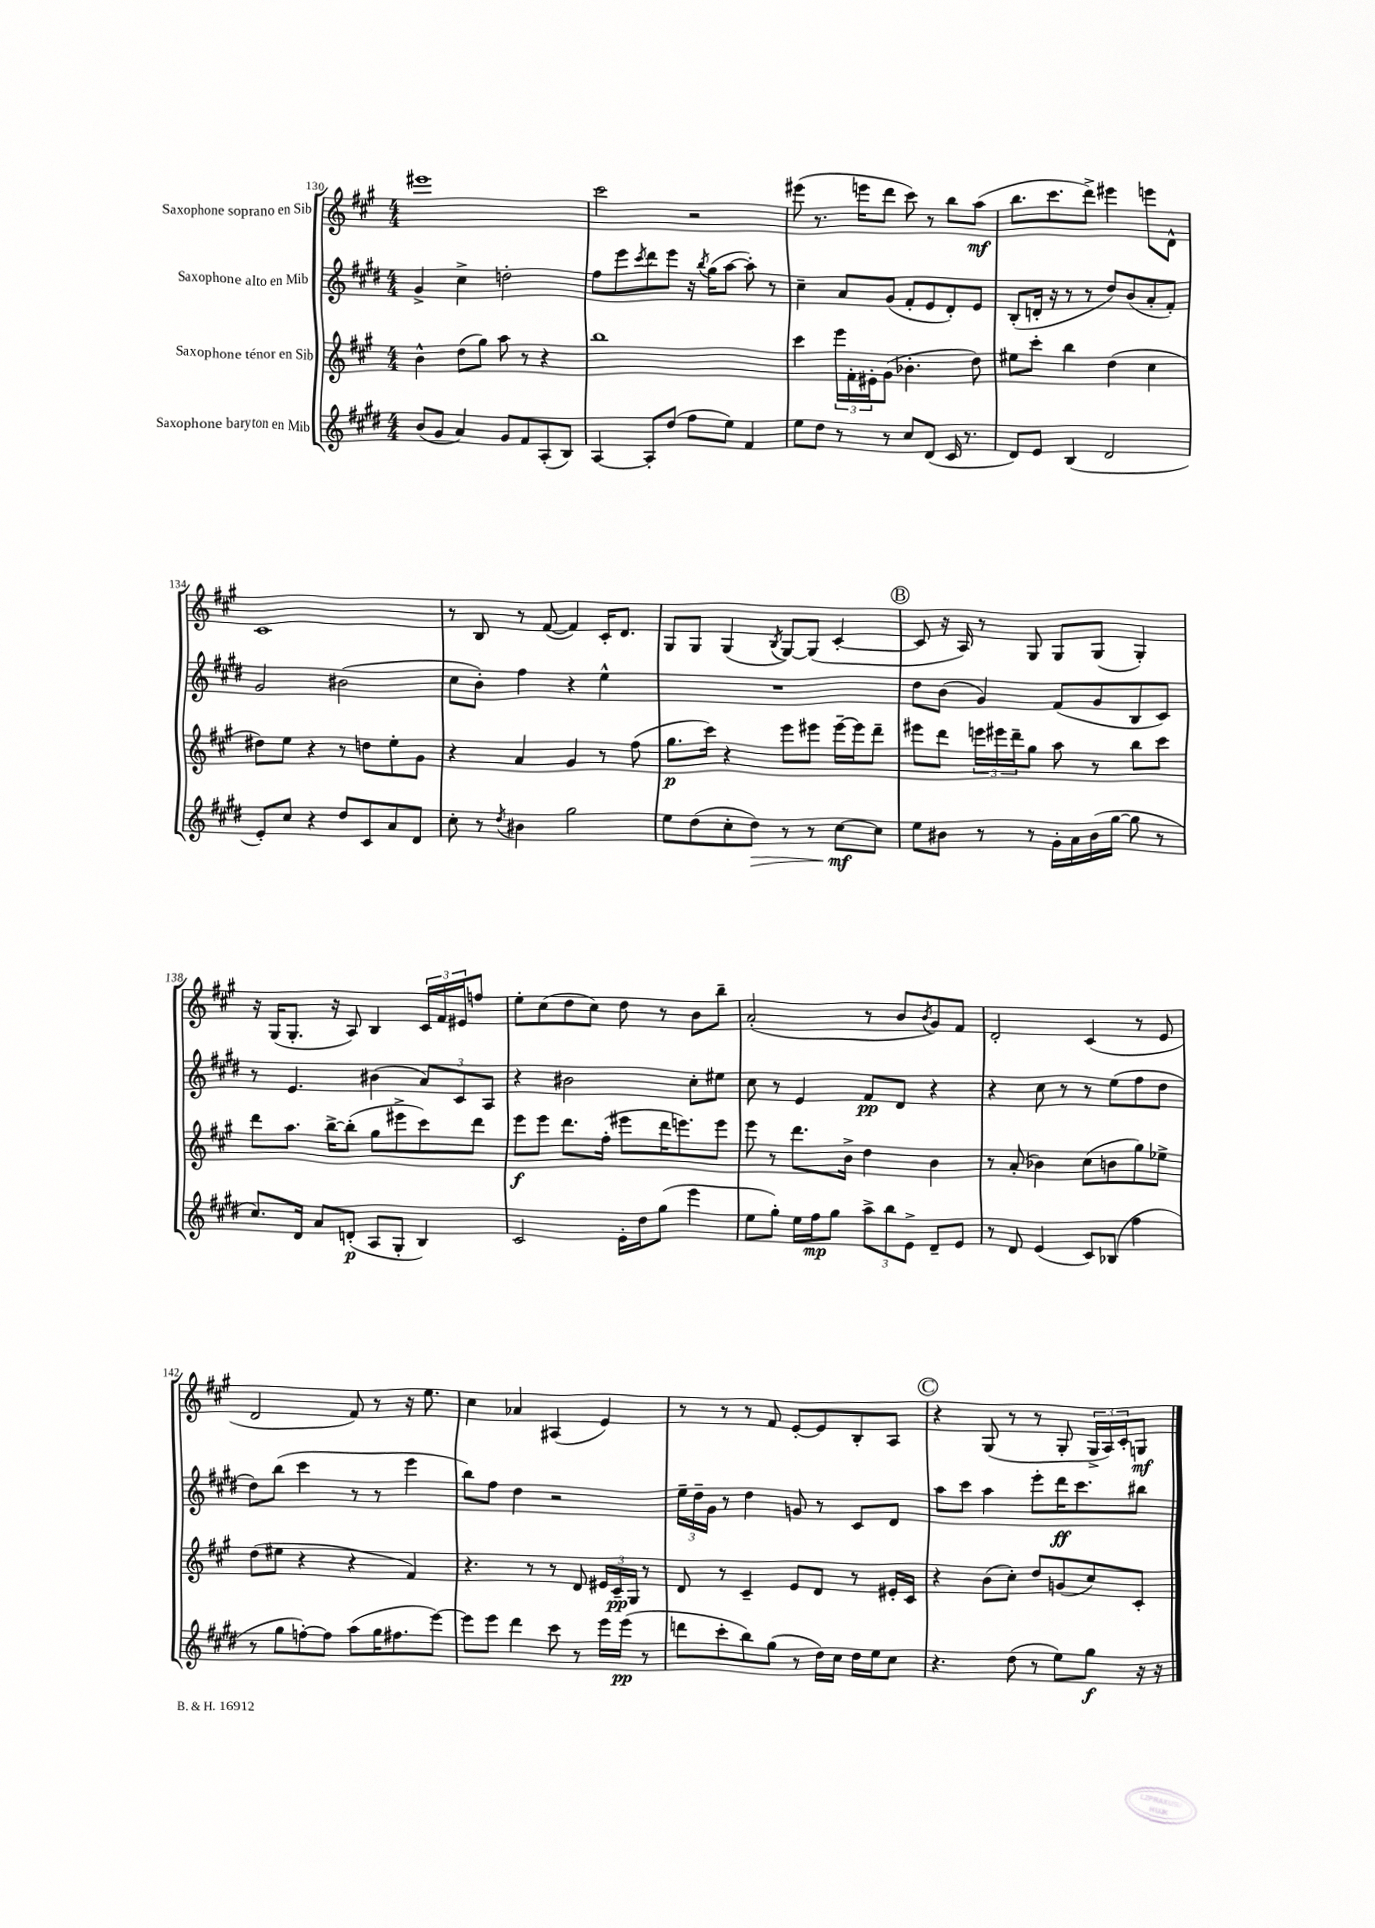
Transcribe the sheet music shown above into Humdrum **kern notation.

**kern	**dynam	**kern	**dynam	**kern	**dynam	**kern	**dynam
*part4	*part4	*part3	*part3	*part2	*part2	*part1	*part1
*staff4	*staff4	*staff3	*staff3	*staff2	*staff2	*staff1	*staff1
*I"Saxophone baryton en Mib	*	*I"Saxophone ténor en Sib	*	*I"Saxophone alto en Mib	*	*I"Saxophone soprano en Sib	*
*clefG2	*	*clefG2	*	*clefG2	*	*clefG2	*
*k[f#c#g#d#]	*	*k[f#c#g#]	*	*k[f#c#g#d#]	*	*k[f#c#g#]	*
*M4/4	*	*M4/4	*	*M4/4	*	*M4/4	*
=130	=130	=130	=130	=130	=130	=130	=130
(8b/L	.	4b^^\	.	4g#^/	.	1eee#X	.
8g#/J	.	.	.	.	.	.	.
4a/)	.	(8dd\L	.	4cc#^\	.	.	.
.	.	8gg#\J)	.	.	.	.	.
8g#/L	.	8aa\	.	2ddn'\	.	.	.
8f#/	.	8r	.	.	.	.	.
(8A'/	.	4r	.	.	.	.	.
8B/J)	.	.	.	.	.	.	.
=131	=131	=131	=131	=131	=131	=131	=131
[4A/	.	1bb	.	8ff#\L	.	2ccc#\	.
.	.	.	.	8eee\	.	.	.
.	.	.	.	8qccc#/	.	.	.
8A'/L]	.	.	.	8ddd#\	.	.	.
(8dd#/J	.	.	.	8eee\J	.	.	.
8ff#\L	.	.	.	16r	.	2r	.
.	.	.	.	8qbb/	.	.	.
.	.	.	.	(16gg#\KL	.	.	.
8ee\J)	.	.	.	[8aa\J	.	.	.
4f#/	.	.	.	8aa'\])	.	.	.
.	.	.	.	8r	.	.	.
=132	=132	=132	=132	=132	=132	=132	=132
8ee\L	.	4ccc#\	.	4cc#~\	.	(8eee#X\	.
8dd#\J	.	.	.	.	.	8.r	.
8r	.	24eee\LL	.	8a/L	.	.	.
.	.	24f#'\	.	.	.	.	.
.	.	.	.	.	.	16eeen\KL	.
.	.	24e#X'\J	.	.	.	.	.
8r	.	(8g#\J	.	(8g#/J	.	8ddd\J	.
8cc#/L	.	4.b-X'\	.	8f#'/L	.	8ccc#\)	.
(8d#/J	.	.	.	8e/	.	8r	.
16c#/	.	.	.	8d#'/)	.	8bb\L	.
8.r	.	.	.	.	.	.	.
.	.	8dd\)	.	8e/J	.	(8aa\J	mf
=133	=133	=133	=133	=133	=133	=133	=133
8d#/L)	.	8ee#X\L	.	(8B'/L	.	8.bb\L	.
8e/J	.	8ccc#'\J	.	16dn'/Jk	.	.	.
.	.	.	.	16r	.	8.ccc#\	.
(4B/	.	4bb\	.	8r	.	.	.
.	.	.	.	8r	.	8ddd^\J)	.
2d#/	.	(4dd\	.	8dd#/L)	.	4eee#X\	.
.	.	.	.	(8b/	.	.	.
.	.	4cc#\	.	8a'/	.	8eeen\L	.
.	.	.	.	8f#'/J)	.	8d^^\J	.
!!LO:LB:g=z
=134	=134	=134	=134	=134	=134	=134	=134
8e'/L)	.	8dd#X\L)	.	2g#/	.	1c#	.
8cc#/J	.	8ee\J	.	.	.	.	.
4r	.	4r	.	.	.	.	.
8dd#/L	.	8r	.	(2b#X\	.	.	.
8c#/	.	8ddn\L	.	.	.	.	.
8a/	.	8ee'\	.	.	.	.	.
8d#/J	.	8g#\J	.	.	.	.	.
=135	=135	=135	=135	=135	=135	=135	=135
8cc#'\	.	4r	.	8cc#\L	.	8r	.
8r	.	.	.	8b'\J)	.	8B/	.
8qdd#/	.	.	.	.	.	.	.
4b#X\	.	4a/	.	4ff#\	.	8r	.
.	.	.	.	.	.	([8f#/	.
2gg#\	.	4g#/	.	4r	.	4f#/])	.
.	.	8r	.	4ee^^\	.	16c#'/KL	.
.	.	.	.	.	.	8.d/J	.
.	.	(8ff#\	.	.	.	.	.
=136	=136	=136	=136	=136	=136	=136	=136
8ee\L	.	8.gg#\L	p	1r	.	8G#/L	.
(8dd#\	.	.	.	.	.	8G#/J	.
.	.	16ccc#\Jk)	.	.	.	.	.
8cc#'\	.	4r	.	.	.	(4G#/	.
!	!LO:HP:b	!	!	!	!	!	!
8dd#\J)	>	.	.	.	.	.	.
.	.	.	.	.	.	8qB/	.
8r	.	8eee\L	.	.	.	[8G#/L)	.
8r	.	8eee#X\J	.	.	.	(8G#/J]	.
[8cc#\L	mf	[16eee#~\LL	.	.	.	[4c#'/	.
.	.	16eee#\J]	.	.	.	.	.
8cc#\J]	]	8ddd~\J	.	.	.	.	.
!!LO:REH:place=s1:t=B
=137	=137	=137	=137	=137	=137	=137	=137
8ee\L	.	8eee#X\L	.	8dd#\L	.	8c#/]	.
8b#X\J	.	8ddd\J	.	(8b\J	.	16r	.
.	.	.	.	.	.	16A/)	.
8r	.	24eeen\LL	.	4g#/)	.	8r	.
.	.	24eee#X\	.	.	.	.	.
.	.	24ddd~\J	.	.	.	.	.
8r	.	8gg#\J	.	.	.	8G#/	.
16g#'\LL	.	8aa\	.	(8f#/L	.	8G#/L	.
16a\	.	.	.	.	.	.	.
(16b#\	.	8r	.	8g#/	.	(8G#/J	.
[16gg#\JJ	.	.	.	.	.	.	.
8gg#\]	.	8bb\L	.	8B/	.	4G#'/)	.
8r	.	8ccc#\J	.	8c#/J)	.	.	.
!!LO:LB:g=z
=138	=138	=138	=138	=138	=138	=138	=138
8.cc#/L)	.	8ddd\L	.	8r	.	16r	.
.	.	.	.	.	.	(16G#/KL	.
.	.	8.aa\J	.	4.e/	.	8.G#'/J	.
16d#/Jk	.	.	.	.	.	.	.
8a/L	.	.	.	.	.	.	.
.	.	[16bb^\KL	.	.	.	16r	.
(8dn'/J	p	(8bb'\J]	.	.	.	8A/)	.
8A/L	.	8gg#\L	.	(4b#X\	.	4B/	.
8G#'/J	.	8eee#X^\	.	.	.	.	.
4B/)	.	8ccc#\)	.	12a/L)	.	24c#/LL	.
.	.	.	.	.	.	24f#/	.
.	.	.	.	12c#/	.	24e#X/J	.
.	.	8ddd\J	.	.	.	8ffn/J	.
.	.	.	.	12A/J	.	.	.
=139	=139	=139	=139	=139	=139	=139	=139
2c#/	.	8eee\L	f	4r	.	8ee'\L	.
.	.	8eee\J	.	.	.	(8cc#\	.
.	.	8.ddd\L	.	2b#X\	.	8dd\	.
.	.	.	.	.	.	8cc#\J)	.
.	.	(16ff#'\Jk	.	.	.	.	.
16e'\LL	.	8eee#X\L	.	.	.	8dd\	.
16dd#\J	.	.	.	.	.	.	.
(8gg#\J	.	16ddd\K	.	.	.	8r	.
.	.	8.eeen\)	.	.	.	.	.
4eee\	.	.	.	8cc#'\L	.	8b\L	.
.	.	8eee\J	.	8ee#X\J	.	8bb~\J	.
=140	=140	=140	=140	=140	=140	=140	=140
8ee\L	.	8eee\	.	8cc#\	.	(2a'/	.
8gg#'\J)	.	8r	.	8r	.	.	.
16ee\LL	.	8.ddd\L	.	4e/	.	.	.
16ff#\J	mp	.	.	.	.	.	.
8gg#\J	.	.	.	.	.	.	.
.	.	16b^\Jk	.	.	.	.	.
12aa^\L	.	4dd\	.	8f#/L	pp	8r	.
12bb\	.	.	.	.	.	.	.
.	.	.	.	8d#/J	.	8b/L	.
12e^\J	.	.	.	.	.	.	.
.	.	.	.	.	.	8qb/	.
8d#~/L	.	4b\	.	4r	.	8g#/)	.
8e/J	.	.	.	.	.	8f#/J	.
=141	=141	=141	=141	=141	=141	=141	=141
8r	.	8r	.	4r	.	2d'/	.
8d#/	.	(8a'/	.	.	.	.	.
(4e/	.	4b-X\)	.	8cc#\	.	.	.
.	.	.	.	8r	.	.	.
8c#/L)	.	(8cc#\L	.	8r	.	(4c#/	.
(8B-X/J	.	8bn\	.	(8ee\L	.	.	.
4ff#\	.	8gg#\)	.	8ff#\	.	8r	.
.	.	8ee-X^\J	.	8dd#\J	.	8e/	.
!!LO:LB:g=z
=142	=142	=142	=142	=142	=142	=142	=142
8r	.	(8dd\L	.	8dd#\L)	.	2d/	.
8gg#\L	.	8ee#X\J	.	(8bb\J	.	.	.
[8ffn'\)	.	4r	.	4ccc#\	.	.	.
8ff\J]	.	.	.	.	.	.	.
(8aa\L	.	4r	.	8r	.	8f#/)	.
16gg#\K	.	.	.	8r	.	8r	.
8.ff#X\	.	.	.	.	.	.	.
.	.	4f#/)	.	4eee\	.	16r	.
.	.	.	.	.	.	8.ee\	.
[8eee\J)	.	.	.	.	.	.	.
=143	=143	=143	=143	=143	=143	=143	=143
8eee\L]	.	4.r	.	8bb\L)	.	4cc#\	.
8eee\J	.	.	.	8ff#\J	.	.	.
4ddd#\	.	.	.	4dd#\	.	4a-X/	.
.	.	8r	.	.	.	.	.
8ccc#\	.	8r	.	2r	.	(4A#X/	.
8r	.	8d/	.	.	.	.	.
16eee\LL	.	24e#X/LL	.	.	.	4e/)	.
.	.	24c#~/	pp	.	.	.	.
(16eee\JJ	pp	.	.	.	.	.	.
.	.	24G#/JJ	.	.	.	.	.
8r	.	8r	.	.	.	.	.
=144	=144	=144	=144	=144	=144	=144	=144
8dddn\L	.	8d/	.	24ee~\LL	.	8r	.
.	.	.	.	24dd#~\	.	.	.
.	.	.	.	24g#\JJ	.	.	.
8ccc#'\	.	8r	.	8r	.	8r	.
8bb\)	.	4c#~/	.	4dd#\	.	8r	.
(8gg#\J	.	.	.	.	.	8f#/	.
8r	.	8e/L	.	8gn/	.	[8e'/L	.
16dd#\LL)	.	8d/J	.	8r	.	8e/]	.
16cc#\JJ	.	.	.	.	.	.	.
16dd#\LL	.	8r	.	8c#/L	.	8B'/	.
16ee\J	.	.	.	.	.	.	.
8cc#\J	.	16e#X'/LL	.	8d#/J	.	8A/J	.
.	.	16c#/JJ	.	.	.	.	.
!!LO:REH:place=s1:t=C
=145	=145	=145	=145	=145	=145	=145	=145
4.r	.	4r	.	8aa\L	.	4r	.
.	.	.	.	8ccc#\J	.	.	.
.	.	(8b\L	.	4aa\	.	(8G#/	.
(8dd#\	.	8cc#'\J)	.	.	.	8r	.
8r	.	8dd/L	.	8eee'\L	.	8r	.
8ee\L)	.	(8gn/	.	16ddd#\K	ff	8G#'/	.
.	.	.	.	8.ccc#\	.	.	.
8gg#\J	f	8cc#/)	.	.	.	24G#^/LL	.
.	.	.	.	.	.	24A/)	.
.	.	.	.	.	.	24c#'/J	.
16r	.	8c#'/J	.	8bb#X\J	.	8Gn/J	mf
16r	.	.	.	.	.	.	.
==	==	==	==	==	==	==	==
*-	*-	*-	*-	*-	*-	*-	*-
